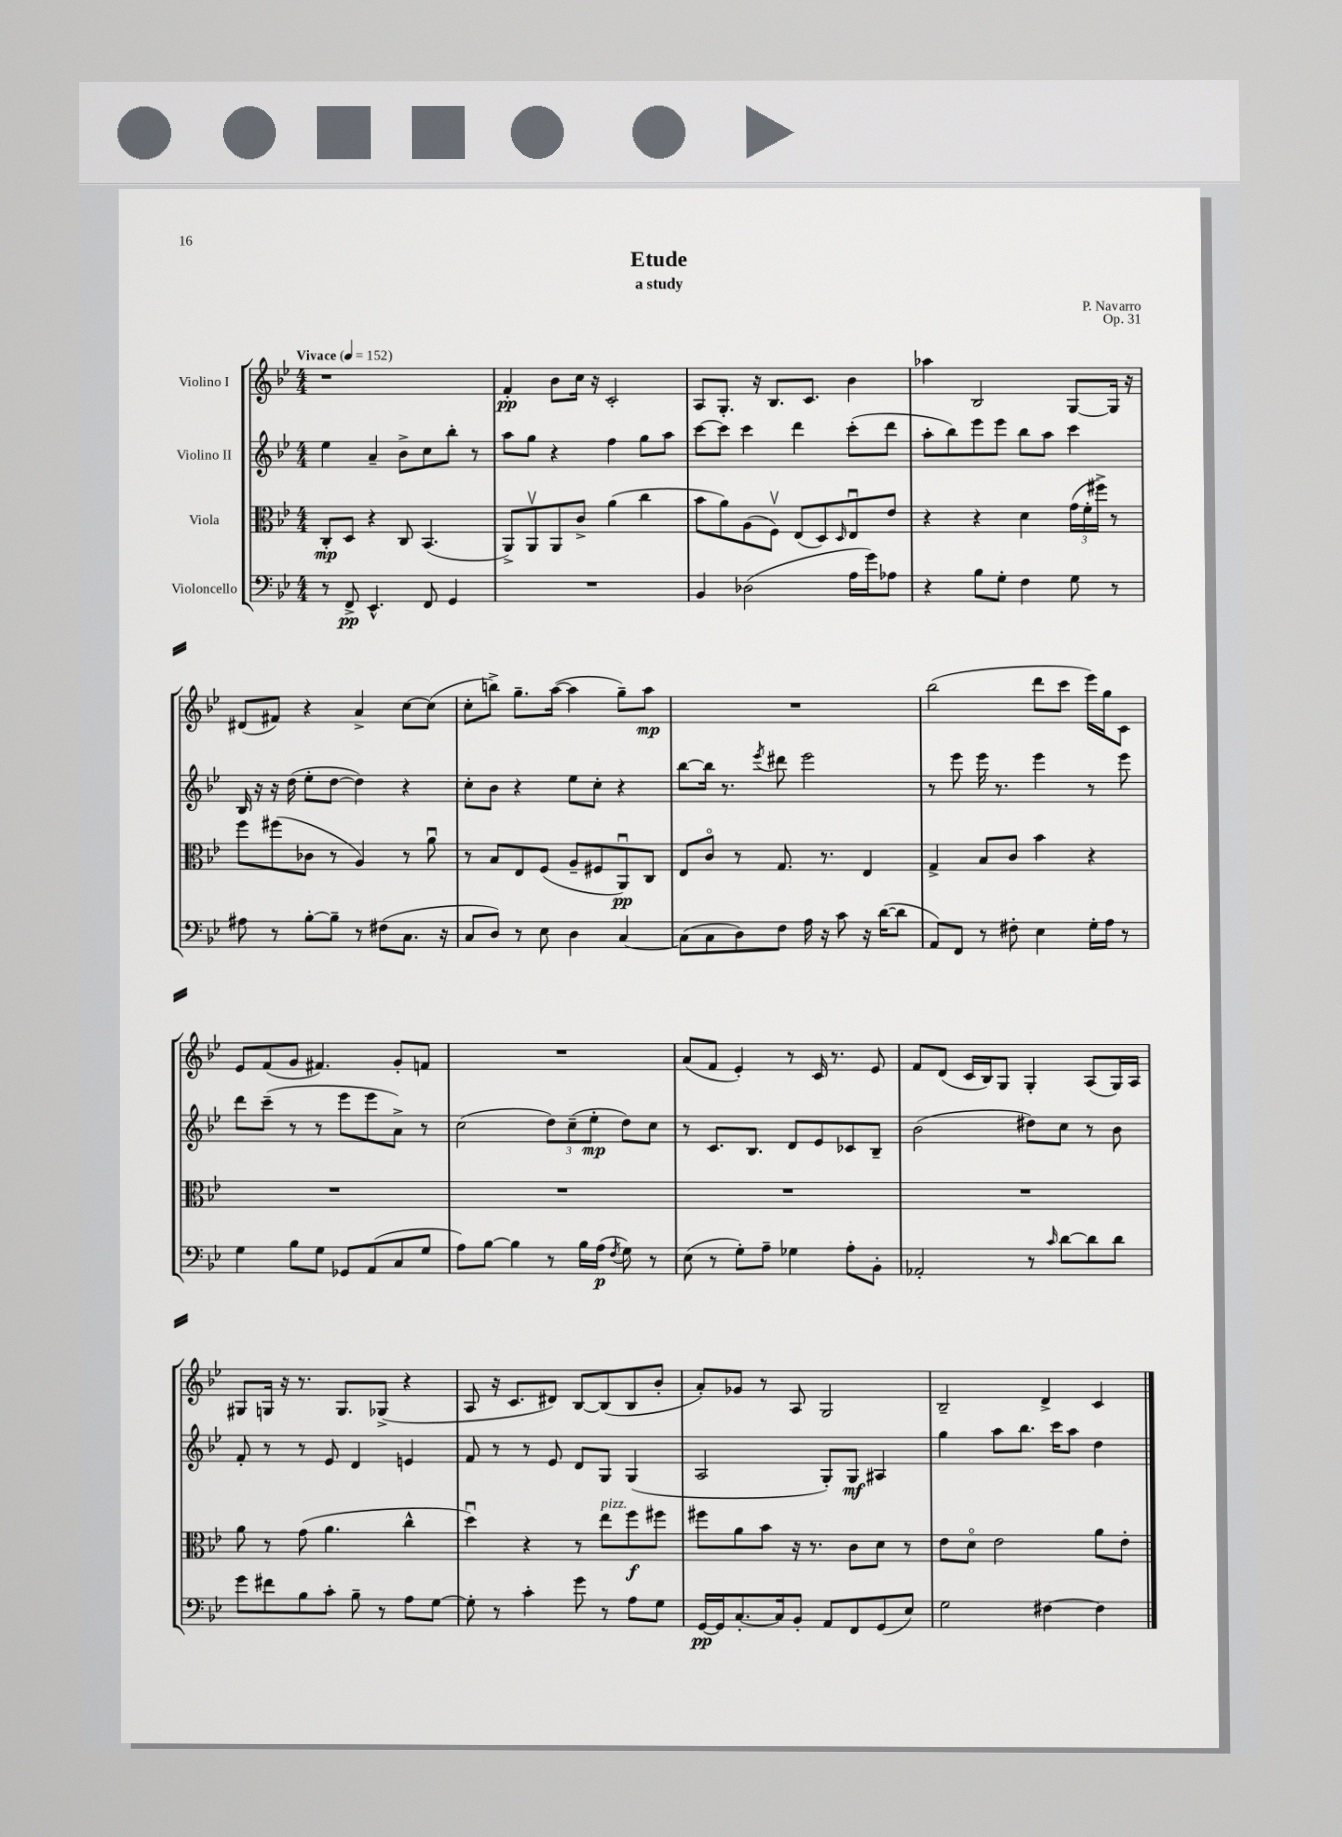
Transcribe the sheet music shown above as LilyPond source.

\header { title = "Etude" composer = "P. Navarro" subtitle = "a study" opus = "Op. 31" }
<<
\new StaffGroup <<
\new Staff = "s0" \with { instrumentName = "Violino I" } {
    \clef treble \key bes \major \numericTimeSignature \time 4/4 \tempo "Vivace" 4 = 152
    r1 |
    f'4-.\pp bes'8 c''16 r16 c'2-. |
    a8 g8.-. r16 bes8. c'8. bes'4 |
    aes''4 bes2 g8~ g16 r16 |
    dis'8( fis'8) r4 a'4-> c''8~ c''8( |
    c''8-. b''8->) g''8.-- a''16~( a''4 g''8--) a''8\mp |
    R1 |
    bes''2( d'''8 c'''8 ees'''16) g''16 c'8 |
    ees'8 f'8( g'8 fis'4.) g'8-. f'8 |
    R1 |
    a'8( f'8 ees'4-.) r8 c'16 r8. ees'8 |
    f'8 d'8( c'16 bes16) g8 g4-. a8( g16) a16 |
    gis8 g16 r16 r8. g8. ges8->( r4 |
    a8 r16 c'8. dis'8) bes8~ bes8( bes8 bes'8-. |
    a'8-.) ges'8 r8 a8 g2 |
    bes2-- d'4-> c'4 \bar "|." |
}
\new Staff = "s1" \with { instrumentName = "Violino II" } {
    \clef treble \key bes \major \numericTimeSignature \time 4/4
    ees''4 a'4-- bes'8-> c''8 bes''8-. r8 |
    a''8 g''8 r4 f''4 g''8 a''8 |
    c'''8~ c'''8 c'''4 d'''4 c'''8-.( d'''8 |
    a''8-. bes''8) ees'''8 ees'''8 bes''8 a''8 c'''4 |
    bes16 r16 r16 d''16( ees''8-. d''8~ d''4) r4 |
    c''8-. bes'8 r4 ees''8 c''8-. r4 |
    bes''8~ bes''16 r8. \acciaccatura { ees'''8 } dis'''8 ees'''2 |
    r8 ees'''8 ees'''16 r8. ees'''4 r8 ees'''8 |
    d'''8 c'''8--( r8 r8 ees'''8 ees'''8 a'8->) r8 |
    c''2( \tuplet 3/2 { d''8) c''8--( ees''8-.\mp } d''8) c''8 |
    r8 c'8. bes8. d'8 ees'8 ces'8 bes8-- |
    bes'2( dis''8) c''8 r8 bes'8 |
    f'8-. r8 r8 ees'8 d'4 e'4 |
    f'8 r8 r8 ees'8 d'8 g8 g4( |
    a2 g8-.) g8\mf ais4 |
    g''4 a''8 bes''8. c'''16 a''8 d''4 \bar "|." |
}
\new Staff = "s2" \with { instrumentName = "Viola" } {
    \clef alto \key bes \major \numericTimeSignature \time 4/4
    c8-.\mp d8 r4 c8 bes,4.( |
    a,8->) a,8\upbow a,8 c'8-> a'4( c''4 |
    bes'8 a'8) a8( f8\upbow) ees8( d8) \grace { d16 } ees8\downbow ees'8 |
    r4 r4 d'4 \tuplet 3/2 { g'16( f'16-. fis''16->) } r8 |
    f''8 fis''8( ces'8 r8 a4) r8 a'8\downbow |
    r8 bes8 ees8 f8( a8-- fis8 a,8\downbow\pp) c8 |
    ees8 c'8\flageolet r8 g8. r8. ees4 |
    g4-> bes8 c'8 bes'4 r4 |
    R1 |
    R1 |
    R1 |
    R1 |
    a'8 r8 g'8( a'4. c''4-^ |
    d''4\downbow) r4 r8 ees''8^\markup { \italic "pizz." } f''8\f fis''8 |
    fis''8 a'8 bes'8 r16 r8. c'8 d'8 r8 |
    ees'8 d'8\flageolet ees'2 a'8 ees'8-. \bar "|." |
}
\new Staff = "s3" \with { instrumentName = "Violoncello" } {
    \clef bass \key bes \major \numericTimeSignature \time 4/4
    r8 f,8->\pp ees,4.-^ f,8 g,4 |
    R1 |
    bes,4 des2( a16 g'16) aes8 |
    r4 bes8 g8-. f4 g8 r8 |
    ais8 r8 bes8~-. bes8-- r8 fis8( c8. r16 |
    c8 d8) r8 ees8 d4 c4~ |
    c8( c8 d8) f8 a16 r16 c'8 r16 d'16~( d'8 |
    a,8) f,8 r8 fis8-. ees4 g16-. a16 r8 |
    g4 bes8 g8 ges,8 a,8( c8 g8 |
    a8) bes8~ bes4 r8 bes16 a16\p( \acciaccatura { f8 } g8) r8 |
    ees8( r8 g8-.) a8-- ges4 a8-. bes,8-. |
    aes,2-. r8 \grace { c'16 } d'8~ d'8 d'8 |
    g'8 fis'8 bes8 c'8-. bes8-- r8 a8 g8~ |
    g8-. r8 c'4-. g'8 r8 a8 g8 |
    g,16~\pp g,16 c8.~-. c16 bes,8-. a,8 f,8 g,8( ees8) |
    g2 fis4~ fis4 \bar "|." |
}
>>
>>
\layout { \context { \Score \remove "Bar_number_engraver" } }
